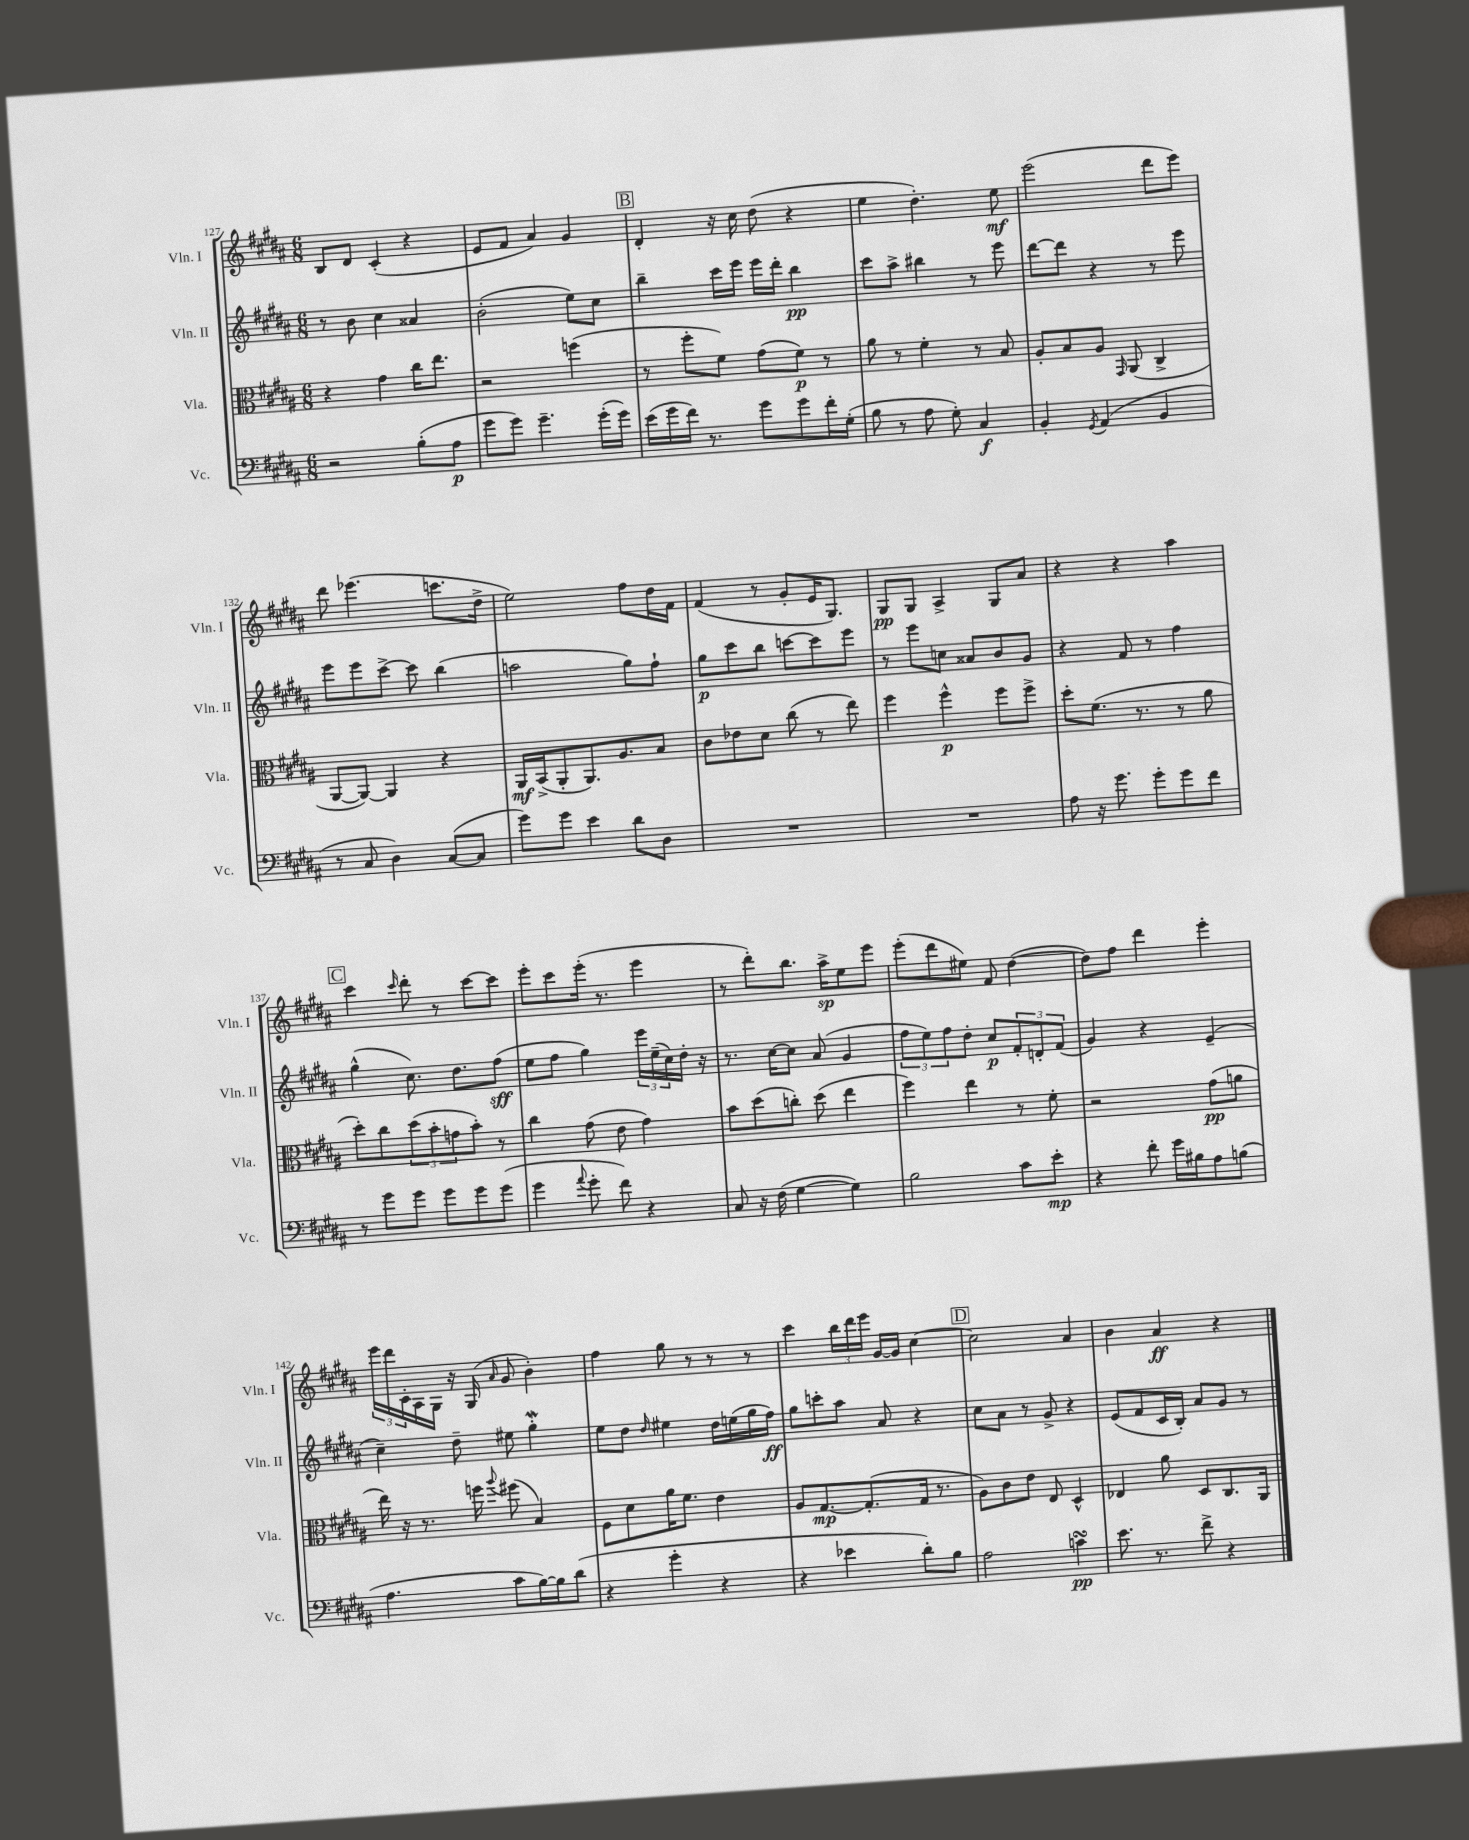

**kern	**dynam	**kern	**dynam	**kern	**dynam	**kern	**dynam
*part4	*part4	*part3	*part3	*part2	*part2	*part1	*part1
*staff4	*staff4	*staff3	*staff3	*staff2	*staff2	*staff1	*staff1
*I"Vc.	*	*I"Vla.	*	*I"Vln. II	*	*I"Vln. I	*
*I'Vc.	*	*I'Vla.	*	*I'Vln. II	*	*I'Vln. I	*
*clefF4	*	*clefC3	*	*clefG2	*	*clefG2	*
*k[f#c#g#d#a#]	*	*k[f#c#g#d#a#]	*	*k[f#c#g#d#a#]	*	*k[f#c#g#d#a#]	*
*M6/8	*	*M6/8	*	*M6/8	*	*M6/8	*
=127	=127	=127	=127	=127	=127	=127	=127
2r	.	4r	.	8r	.	8B/L	.
.	.	.	.	8b\	.	8d#/J	.
.	.	4g#\	.	4cc#\	.	(4c#'/	.
(8B'\L	.	16cc#\KL	.	4a##X/	.	4r	.
.	.	8.ee\J	.	.	.	.	.
8A#\J	p	.	.	.	.	.	.
=128	=128	=128	=128	=128	=128	=128	=128
8g#\L	.	2r	.	(2b'\	.	8e/L	.
8g#\J)	.	.	.	.	.	8f#/J	.
4.g#~\	.	.	.	.	.	4a#/)	.
.	.	(4ffn\	.	8ee\L)	.	4g#/	.
(16g#'\LL	.	.	.	8cc#\J	.	.	.
16g#\JJ)	.	.	.	.	.	.	.
!!LO:REH:place=s1:t=B
=129	=129	=129	=129	=129	=129	=129	=129
(16e\LL	.	8r	.	4bb~\	.	4d#'/	.
16g#\	.	.	.	.	.	.	.
16f#\JJ)	.	8ff#'\L	.	.	.	.	.
8.r	.	.	.	.	.	.	.
.	.	8f#\J)	.	16ccc#\LL	.	16r	.
.	.	.	.	16eee\JJ	.	16cc#\	.
8g#\L	.	(8g#\L	.	16eee\LL	.	(8dd#\	.
.	.	.	.	16ddd#'\JJ	.	.	.
8g#\	.	8f#\J)	p	4bb\	pp	4r	.
16f#'\L	.	8r	.	.	.	.	.
(16G#'\JJ	.	.	.	.	.	.	.
=130	=130	=130	=130	=130	=130	=130	=130
8B\	.	8a#\	.	8ccc#\L	.	4ee\	.
8r	.	8r	.	8aa#^\J	.	.	.
8A#\	.	4f#'\	.	4bb#X\	.	4.dd#'\)	.
8G#'\)	.	.	.	.	.	.	.
4C#/	f	8r	.	8r	.	.	.
.	.	8B/	.	8eee\	.	8ee\	mf
=131	=131	=131	=131	=131	=131	=131	=131
4BB'/	.	8A#'/L	.	[8ddd#\L	.	(2eee\	.
.	.	8B/	.	8ddd#\J]	.	.	.
8qGG#/	.	.	.	.	.	.	.
(4AA#/	.	8A#/J	.	4r	.	.	.
.	.	16qqGG#/	.	.	.	.	.
.	.	(8AA#/	.	.	.	.	.
4BB/	.	4C#^/	.	8r	.	8ddd#\L	.
.	.	.	.	8eee\	.	8eee\J)	.
!!LO:LB:g=z
=132	=132	=132	=132	=132	=132	=132	=132
8r	.	[8AA#/L	.	8eee\L	.	8ddd#\	.
8C#/	.	8AA#/J_)	.	8eee\	.	(4.eee-X\	.
4D#\)	.	4AA#/]	.	[8ccc#^\J	.	.	.
.	.	.	.	8ccc#\]	.	.	.
([8C#/L	.	4r	.	(4bb\	.	8.cccn\L	.
8C#/J]	.	.	.	.	.	.	.
.	.	.	.	.	.	16dd#^\Jk	.
=133	=133	=133	=133	=133	=133	=133	=133
8g#\L)	.	16AA#/LL	mf	2aan\	.	2ee\)	.
.	.	(16BB^/J	.	.	.	.	.
8g#\J	.	8AA#'/	.	.	.	.	.
4e\	.	8.AA#/)	.	.	.	.	.
.	.	8.A#/	.	.	.	.	.
8d#\L	.	.	.	8gg#\L)	.	8ff#\L	.
8D#\J	.	8B/J	.	8ff#`\J	.	16dd#\L	.
.	.	.	.	.	.	16f#\JJ	.
=134	=134	=134	=134	=134	=134	=134	=134
2.r	.	8c#\L	.	8gg#\L	p	(4f#/	.
.	.	8e-X\	.	8ccc#\	.	.	.
.	.	8d#\J	.	8bb\J	.	8r	.
.	.	(8cc#\	.	[8cccn\L	.	8g#'/L	.
.	.	8r	.	8ccc\]	.	16e/K	.
.	.	.	.	.	.	8.G#/J)	.
.	.	8ee\)	.	8eee\J	.	.	.
=135	=135	=135	=135	=135	=135	=135	=135
2.r	.	4ff#\	.	8r	.	8G#/L	pp
.	.	.	.	8eee\L	.	8G#/J	.
.	.	4ff#^^\	p	8ccn\J	.	4A#^/	.
.	.	.	.	8a##X/L	.	.	.
.	.	8ff#\L	.	8b/	.	8G#/L	.
.	.	8ff#^\J	.	8g#/J	.	8a#/J	.
=136	=136	=136	=136	=136	=136	=136	=136
8A#\	.	8dd#'\L	.	4r	.	4r	.
16r	.	(8.f#\J	.	.	.	.	.
8.g#\	.	.	.	.	.	.	.
.	.	.	.	8f#/	.	4r	.
.	.	8.r	.	.	.	.	.
8g#'\L	.	.	.	8r	.	.	.
8g#\	.	8r	.	4ff#\	.	4aa#\	.
8f#\J	.	8a#\	.	.	.	.	.
!!LO:LB:g=z
!!LO:REH:place=s1:t=C
=137	=137	=137	=137	=137	=137	=137	=137
8r	.	8dd#'\L)	.	(4gg#^^\	.	4ccc#\	.
8g#\L	.	8cc#\	.	.	.	.	.
.	.	.	.	.	.	16qqccc#/	.
8g#\J	.	(12dd#\	.	8.cc#\)	.	8ddd#'\	.
.	.	12b'\	.	.	.	.	.
8g#\L	.	.	.	.	.	8r	.
.	.	12gn\	.	.	.	.	.
.	.	.	.	8.dd#\L	.	.	.
8g#\	.	8b'\J)	.	.	.	[8ccc#\L	.
(8g#\J	.	8r	.	(8ff#\J	sff	8ccc#\J]	.
=138	=138	=138	=138	=138	=138	=138	=138
4g#\	.	4cc#\	.	8ee\L	.	8eee'\L	.
.	.	.	.	8ff#\J	.	8ccc#\	.
8qqa#/	.	.	.	.	.	.	.
8g#'\	.	(8g#\	.	4gg#\)	.	(16eee'\Jk	.
.	.	.	.	.	.	8.r	.
8f#\)	.	8e\	.	.	.	.	.
4r	.	4g#\)	.	24eee\LL	.	4eee\	.
.	.	.	.	(24ee~\	.	.	.
.	.	.	.	24cc#\)	.	.	.
.	.	.	.	16dd#'\JJ	.	.	.
.	.	.	.	16r	.	.	.
=139	=139	=139	=139	=139	=139	=139	=139
8C#/	.	8b\L	.	8.r	.	8r	.
16r	.	(8dd#\	.	.	.	8ddd#'\L)	.
(16F#\	.	.	.	[16cc#\KL	.	.	.
[4G#\	.	8ccn'\J)	.	8cc#\J]	.	8.bb\J	.
.	.	(8dd#\	.	(8a#/	.	.	.
.	.	.	.	.	.	16aa#^\KL	sp
4G#\])	.	4ee\	.	4g#/	.	8ee\	.
.	.	.	.	.	.	8eee\J	.
=140	=140	=140	=140	=140	=140	=140	=140
2B\	.	4ff#\)	.	12ff#\L	.	(8eee'\L	.
.	.	.	.	12ee\)	.	.	.
.	.	.	.	.	.	8ddd#\	.
.	.	.	.	12ff#\	.	.	.
.	.	4ee\	.	8dd#'\J	.	8ee#X\J)	.
.	.	.	.	8cc#/L	p	8f#/	.
8c#\L	.	8r	.	12f#'/	.	([4dd#\	.
.	.	.	.	12dn'/	.	.	.
8e'\J	mp	8f#'\	.	.	.	.	.
.	.	.	.	(12f#/J	.	.	.
=141	=141	=141	=141	=141	=141	=141	=141
4r	.	2r	.	4g#/)	.	8dd#\L])	.
.	.	.	.	.	.	8ff#\J	.
8f#'\	.	.	.	4r	.	4ddd#\	.
16g#\LL	.	.	.	.	.	.	.
16B#X\J	.	.	.	.	.	.	.
8A#\	.	(8g#\L	pp	(4e~/	.	4eee'\	.
(8Bn\J	.	8an\J	.	.	.	.	.
!!LO:LB:g=z
=142	=142	=142	=142	=142	=142	=142	=142
4.A#\	.	16ee\)	.	4cc#~\)	.	24eee\LL	.
.	.	.	.	.	.	24ddd#\	.
.	.	16r	.	.	.	.	.
.	.	.	.	.	.	24c#'\	.
.	.	8.r	.	.	.	16A#\	.
.	.	.	.	.	.	16G#\JJ	.
.	.	.	.	8dd#~\	.	16r	.
.	.	16ffn\	.	.	.	(16G#/	.
.	.	8qqaa#/	.	.	.	16qqa#/	.
8c#\L	.	(8ff#X\	.	8ee#X\	.	8g#/	.
[16B\L)	.	4B/)	.	4gg#W'\	.	4b'\)	.
16B\J]	.	.	.	.	.	.	.
(8d#\J	.	.	.	.	.	.	.
=143	=143	=143	=143	=143	=143	=143	=143
4r	.	8F#\L	.	8ee\L	.	4ff#\	.
.	.	8d#\	.	8dd#\J	.	.	.
.	.	.	.	16qqdd#/	.	.	.
4g#'\	.	16a#\K	.	4ee#X\	.	8gg#\	.
.	.	8.f#\J	.	.	.	.	.
.	.	.	.	.	.	8r	.
4r	.	4e\	.	16dd#\LL	.	8r	.
.	.	.	.	(16een\	.	.	.
.	.	.	.	16gg#\	.	8r	.
.	.	.	.	16ff#\JJ)	ff	.	.
=144	=144	=144	=144	=144	=144	=144	=144
4r	.	8A#/L	.	8gg#\L	.	4ccc#\	.
.	.	[8.G#/	mp	8cccn'\	.	.	.
4e-X\	.	.	.	8aa#\J	.	24bb\LL	.
.	.	.	.	.	.	24ddd#\	.
.	.	(8.G#'/]	.	.	.	.	.
.	.	.	.	.	.	24eee\JJ	.
.	.	.	.	8a#/	.	[16g#/LL	.
.	.	.	.	.	.	16g#/JJ]	.
8d#'\L)	.	16G#/Jk	.	4r	.	[4cc#\	.
.	.	8.r	.	.	.	.	.
8B\J	.	.	.	.	.	.	.
!!LO:REH:place=s1:t=D
=145	=145	=145	=145	=145	=145	=145	=145
2A#\	.	8A#\L)	.	8cc#\L	.	2cc#\]	.
.	.	8c#\	.	8a#\J	.	.	.
.	.	8e\J	.	8r	.	.	.
.	.	8E/	.	8g#^/	.	.	.
4cnsSSs\	pp	4D#^^/	.	4r	.	4a#/	.
=146	=146	=146	=146	=146	=146	=146	=146
8.e\	.	4E-X/	.	(8e/L	.	4b\	.
.	.	.	.	8f#/	.	.	.
8.r	.	.	.	.	.	.	.
.	.	8a#\	.	16c#/L	.	4a#/	ff
.	.	.	.	16B'/JJ)	.	.	.
8f#^\	.	8D#/L	.	8a#/L	.	.	.
4r	.	8.C#/	.	8g#/J	.	4r	.
.	.	.	.	8r	.	.	.
.	.	16AA#/Jk	.	.	.	.	.
==	==	==	==	==	==	==	==
*-	*-	*-	*-	*-	*-	*-	*-
